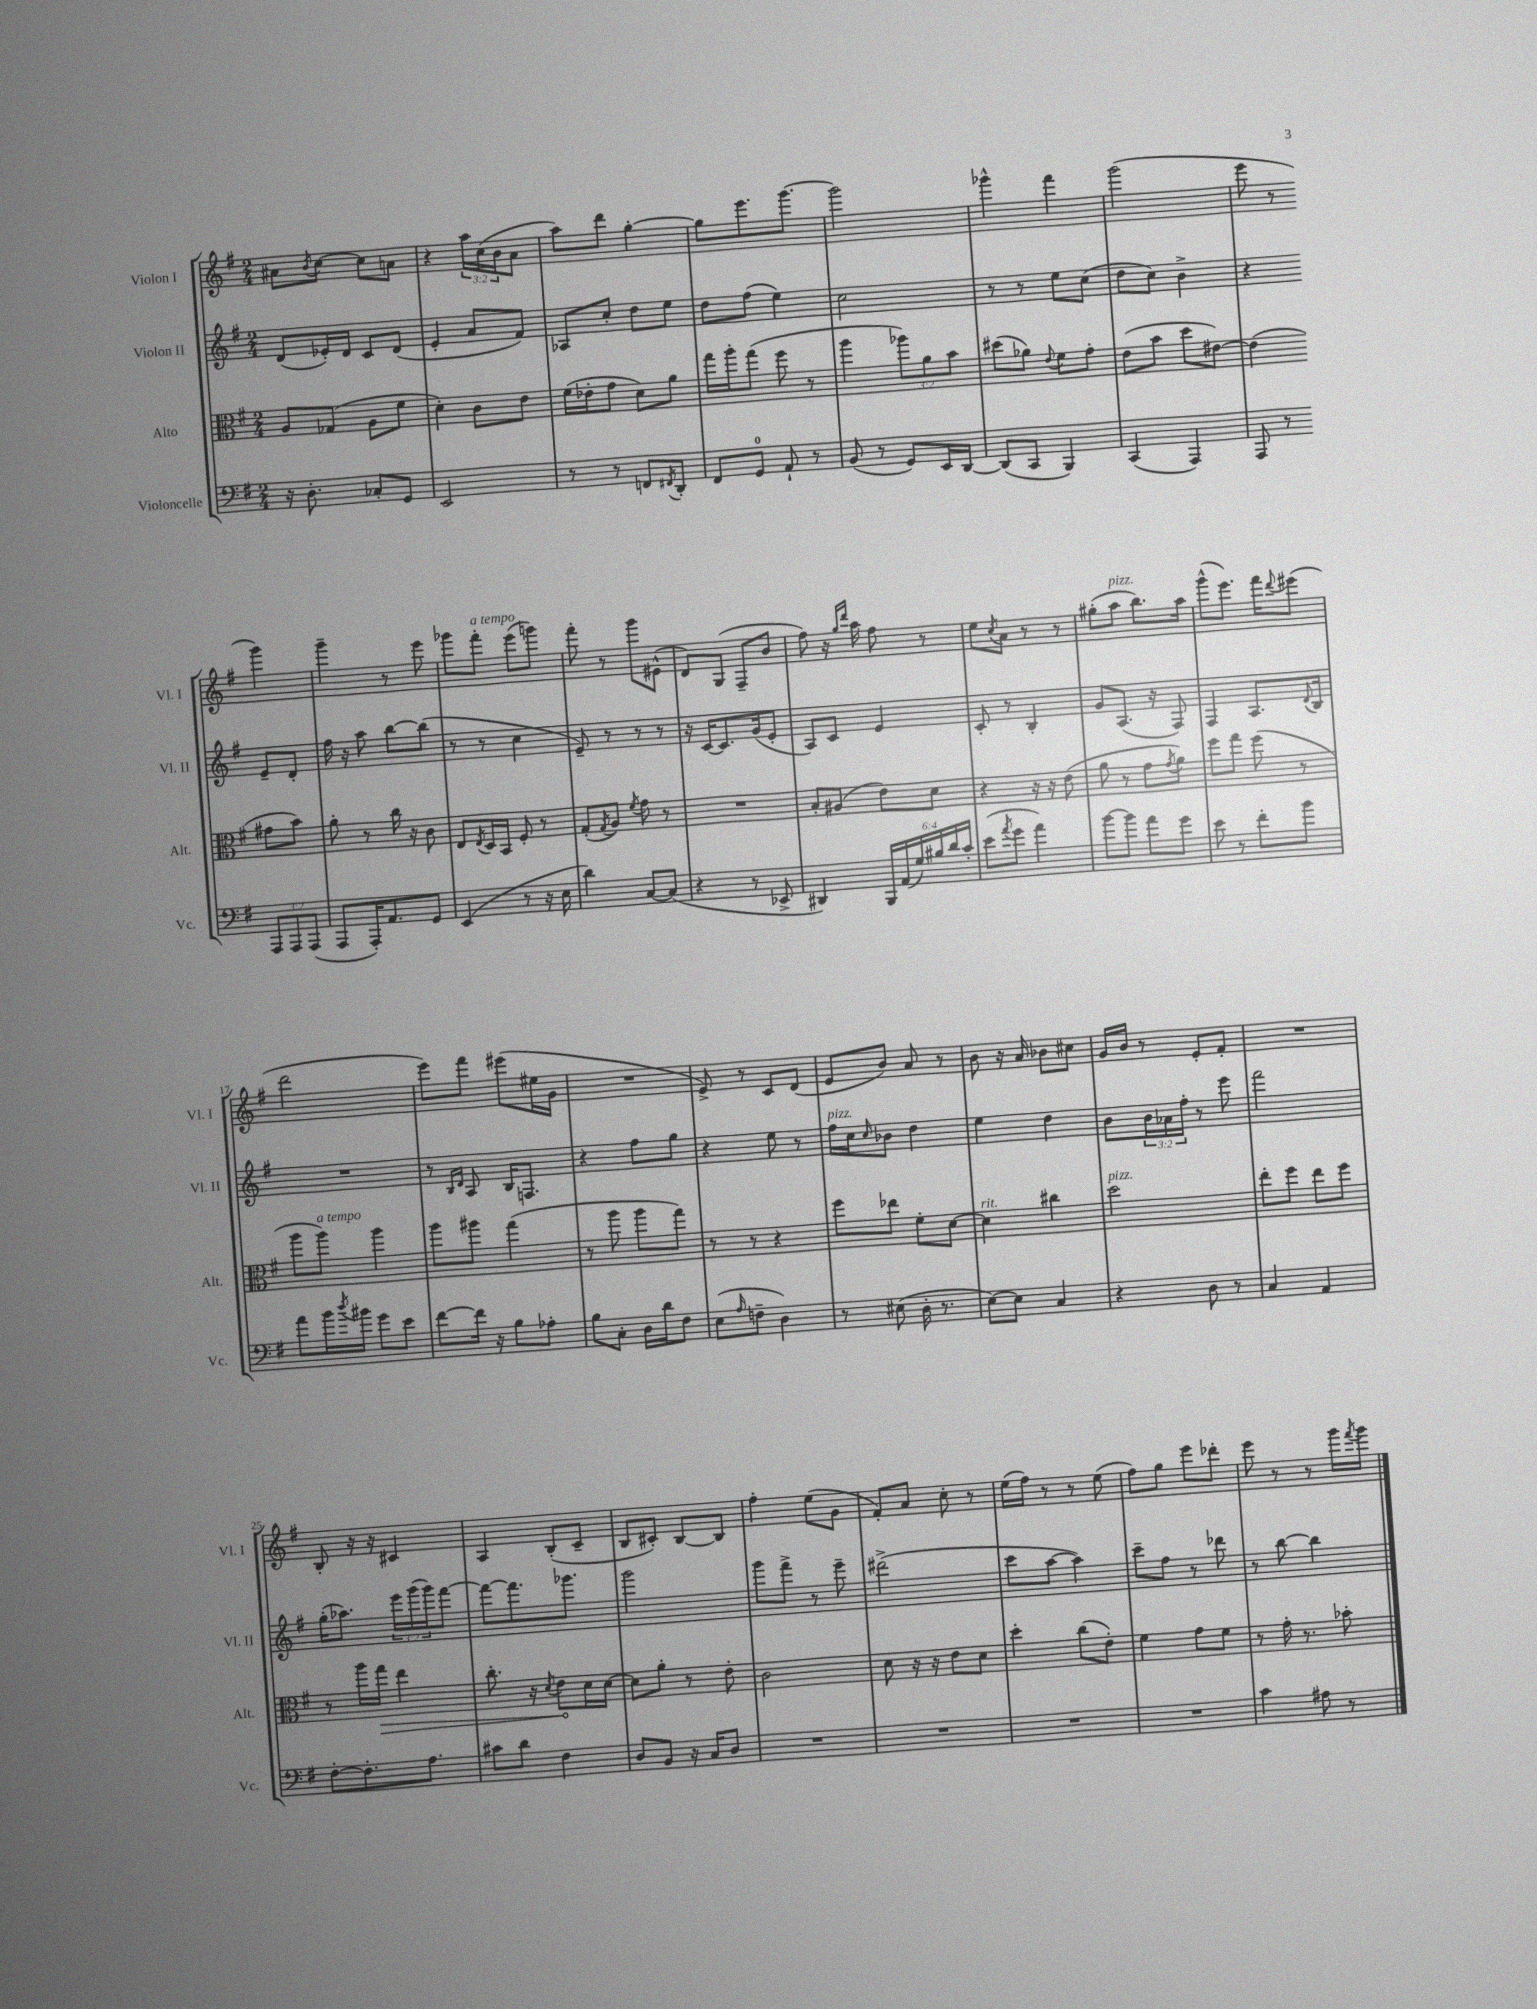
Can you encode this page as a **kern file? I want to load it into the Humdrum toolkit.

**kern	**kern	**kern	**kern
*staff4	*staff3	*staff2	*staff1
*clefF4	*clefC3	*clefG2	*clefG2
*k[f#]	*k[f#]	*k[f#]	*k[f#]
*M2/4	*M2/4	*M2/4	*M2/4
16r	8A	(8d	8a#
8.D'	.	.	.
.	.	.	8qb
.	(8G-	16e-')	[8cc
.	.	16d	.
8C-'	8A	8c	8cc]
8GG	8f#	(8d	8a
=	=	=	=
2EE	4d')	4e'	4r
.	8c	8a	24aa
.	.	.	(24cc
.	.	.	24b
.	8e	8f#)	8a
=	=	=	=
8r	(16f#	8A-	8aa)
.	16e-'	.	.
8r	8g	8cc'	8ddd
8FF	8d)	8dd	[4gg'
8qFF#	.	.	.
8DD'	8a	8ee	.
=	=	=	=
8FF#	16gg	8dd	8gg]
.	16aa'	.	.
8GG	(8gg	(8ff#	8.eee
8AA`	8ff#	4ee)	.
.	.	.	[8.ggg
8r	8r	.	.
=	=	=	=
(8BB	4aa	2cc	2ggg]
8r	.	.	.
8GG)	12aa-)	.	.
.	12a	.	.
16EE	.	.	.
.	12b	.	.
[16DD	.	.	.
=	=	=	=
(8DD]	(8dd#	8r	4ggg-^^
8CC	8a-)	8r	.
.	8qqe	.	.
4BBB)	8f#	8ee	4fff#
.	8g'	(8cc	.
=	=	=	=
(4CC	(8e	8dd	(2ggg
.	8b	8cc)	.
4AAA)	8dd	4b^	.
.	[8e#)	.	.
=	=	=	=
8AAA	(4e#]	4r	8eee
8r	.	.	8r
12AAA	8g#	8e~	4ggg)
12AAA	.	.	.
.	8b)	8d'	.
(12AAA	.	.	.
=	=	=	=
8AAA	8a'	16ff#	4ggg~
.	.	16r	.
16AAA')	8r	8aa	.
8.AA	.	.	.
.	16cc	[8bb	8r
.	16r	.	.
8GG	8c	(8bb]	8eee
=	=	=	=
(4EE	8E	8r	8ggg-
.	8qE	.	.
.	16D	8r	8fff#'
.	16BB	.	.
8r	8F#'	4cc	(8eee
16r	8r	.	8ggg)
16E	.	.	.
=	=	=	=
4d)	(8G'	8e~)	8fff#'
.	8qG	.	.
.	8A)	8r	8r
.	8qf#	.	.
[8C	8g	8r	8ggg
(8C]	8r	8r	(8e#^^
=	=	=	=
4r	2r	16r	8d)
.	.	[16c	.
.	.	8.c]	(8G
8r	.	.	8F#~
.	.	(16g	.
8EE-^	.	8e'	8b
=	=	=	=
4DD#)	8B'	8A)	8ff#)
.	(8A#	8c	16r
.	.	.	16qqgg
.	.	.	16qqddd
.	.	.	16aa
24BBB	8e)	4e	8ff#
(24AA	.	.	.
24G)	.	.	.
24B#	8d	.	8r
24d	.	.	.
24c'	.	.	.
=	=	=	=
(8e	4r	8c'	8ee
8qa	.	.	8qcc
8g	.	8r	8a
4a)	16r	4B'	8r
.	16r	.	.
.	(8e	.	8r
=	=	=	=
[8b	8a	8g	(8gg#'
8b]	8r	(8.A	8aa
8a	8g	.	8.bb)
.	.	16r	.
.	8qg	.	.
8g	8a)	8F#)	.
.	.	.	16aa
=	=	=	=
8e	8ff#	4F#	(8ggg^^
8r	8gg	.	8.eee)
8f#'	(8ff#	8.A	.
.	.	.	16fff#
.	.	.	8qqddd
8b	8r	.	(8eee#
.	.	8qqd	.
.	.	16B	.
=	=	=	=
8a	8aa	2r	2ddd
16b	8aa)	.	.
8qdd	.	.	.
16b#	.	.	.
8g	4aa	.	.
8e	.	.	.
=	=	=	=
[8f#	8aa	8r	8eee)
.	.	16qqB	.
.	.	16qqd	.
16f#]	8aa#	8A	8fff#
16r	.	.	.
8B	(4gg	16B	(8eee#
.	.	8.F	.
8A-'	.	.	16ee#
.	.	.	16g
=	=	=	=
8B	8r	4r	2r
8C'	8aa	.	.
16D	8aa	8ff#	.
16d	.	.	.
8F#	8gg)	8gg	.
=	=	=	=
(8E	8r	4r	8e^)
16qqA	.	.	.
8F~	8r	.	8r
4D)	4r	8ee	8c
.	.	8r	(8d
=	=	=	=
8r	8ff#	16ff#	8e
.	.	16cc	.
.	.	16qqcc	.
(8E#	8ee-	8b-	8b)
16D'	8f#'	4dd	8a
8.r	.	.	.
.	[8d	.	8r
=	=	=	=
[8E)	4d]	4ee	8b
8E]	.	.	16r
.	.	.	16a
4C	4cc#	4dd	8b-
.	.	.	8cc#
=	=	=	=
4r	2dd	8b	16g
.	.	.	16b
.	.	24b	8r
.	.	24a-	.
.	.	24ff#'	.
8D	.	8r	8e'
8r	.	8eee	8f#'
=	=	=	=
4C	8ee'	2fff#	2r
.	8ff#	.	.
4AA	8ee	.	.
.	8ff#	.	.
=	=	=	=
[8F#'	8r	(16gg'	8B'
.	.	8.aa-)	.
8.F#']	16aa	.	16r
.	16gg	.	16r
.	4ee	24eee	4c#
.	.	(24ggg	.
8.A	.	.	.
.	.	24ggg)	.
.	.	[8fff#	.
=	=	=	=
8c#	8.cc'	8fff#_	4A
8d	.	8.fff#]	.
.	16r	.	.
.	8qd	.	.
4F#	8e	.	(8B'
.	.	8.ggg-	.
.	16d	.	8c~
.	[16d	.	.
=	=	=	=
8D	8d]	2ggg	8B
8BB	8a'	.	8c#')
16r	8r	.	[8B
16C	.	.	.
8D	8e'	.	8B]
=	=	=	=
2r	2c	8ggg	4ff#'
.	.	8fff#^	.
.	.	8r	(8ee
.	.	8eee~	8g
=	=	=	=
2r	8d	(2ddd#^	8f#')
.	16r	.	8a
.	16r	.	.
.	8e	.	8cc'
.	8d	.	8r
=	=	=	=
2r	4dd'	8ccc	(16ee
.	.	.	16ff#)
.	.	[8aa	8r
.	(8cc	4aa])	8r
.	8e')	.	(8ee
=	=	=	=
2r	4f#	8ccc~	8ff#)
.	.	8ff#	8gg
.	8g	8r	8eee
.	8f#	8ddd-	8ddd-'
=	=	=	=
4c	8r	8r	8eee
.	16g'	[8bb	8r
.	8.r	.	.
8A#	.	4bb]	8r
8r	8b-'	.	16ggg
.	.	.	8qfff#
.	.	.	16ggg
==	==	==	==
*-	*-	*-	*-
